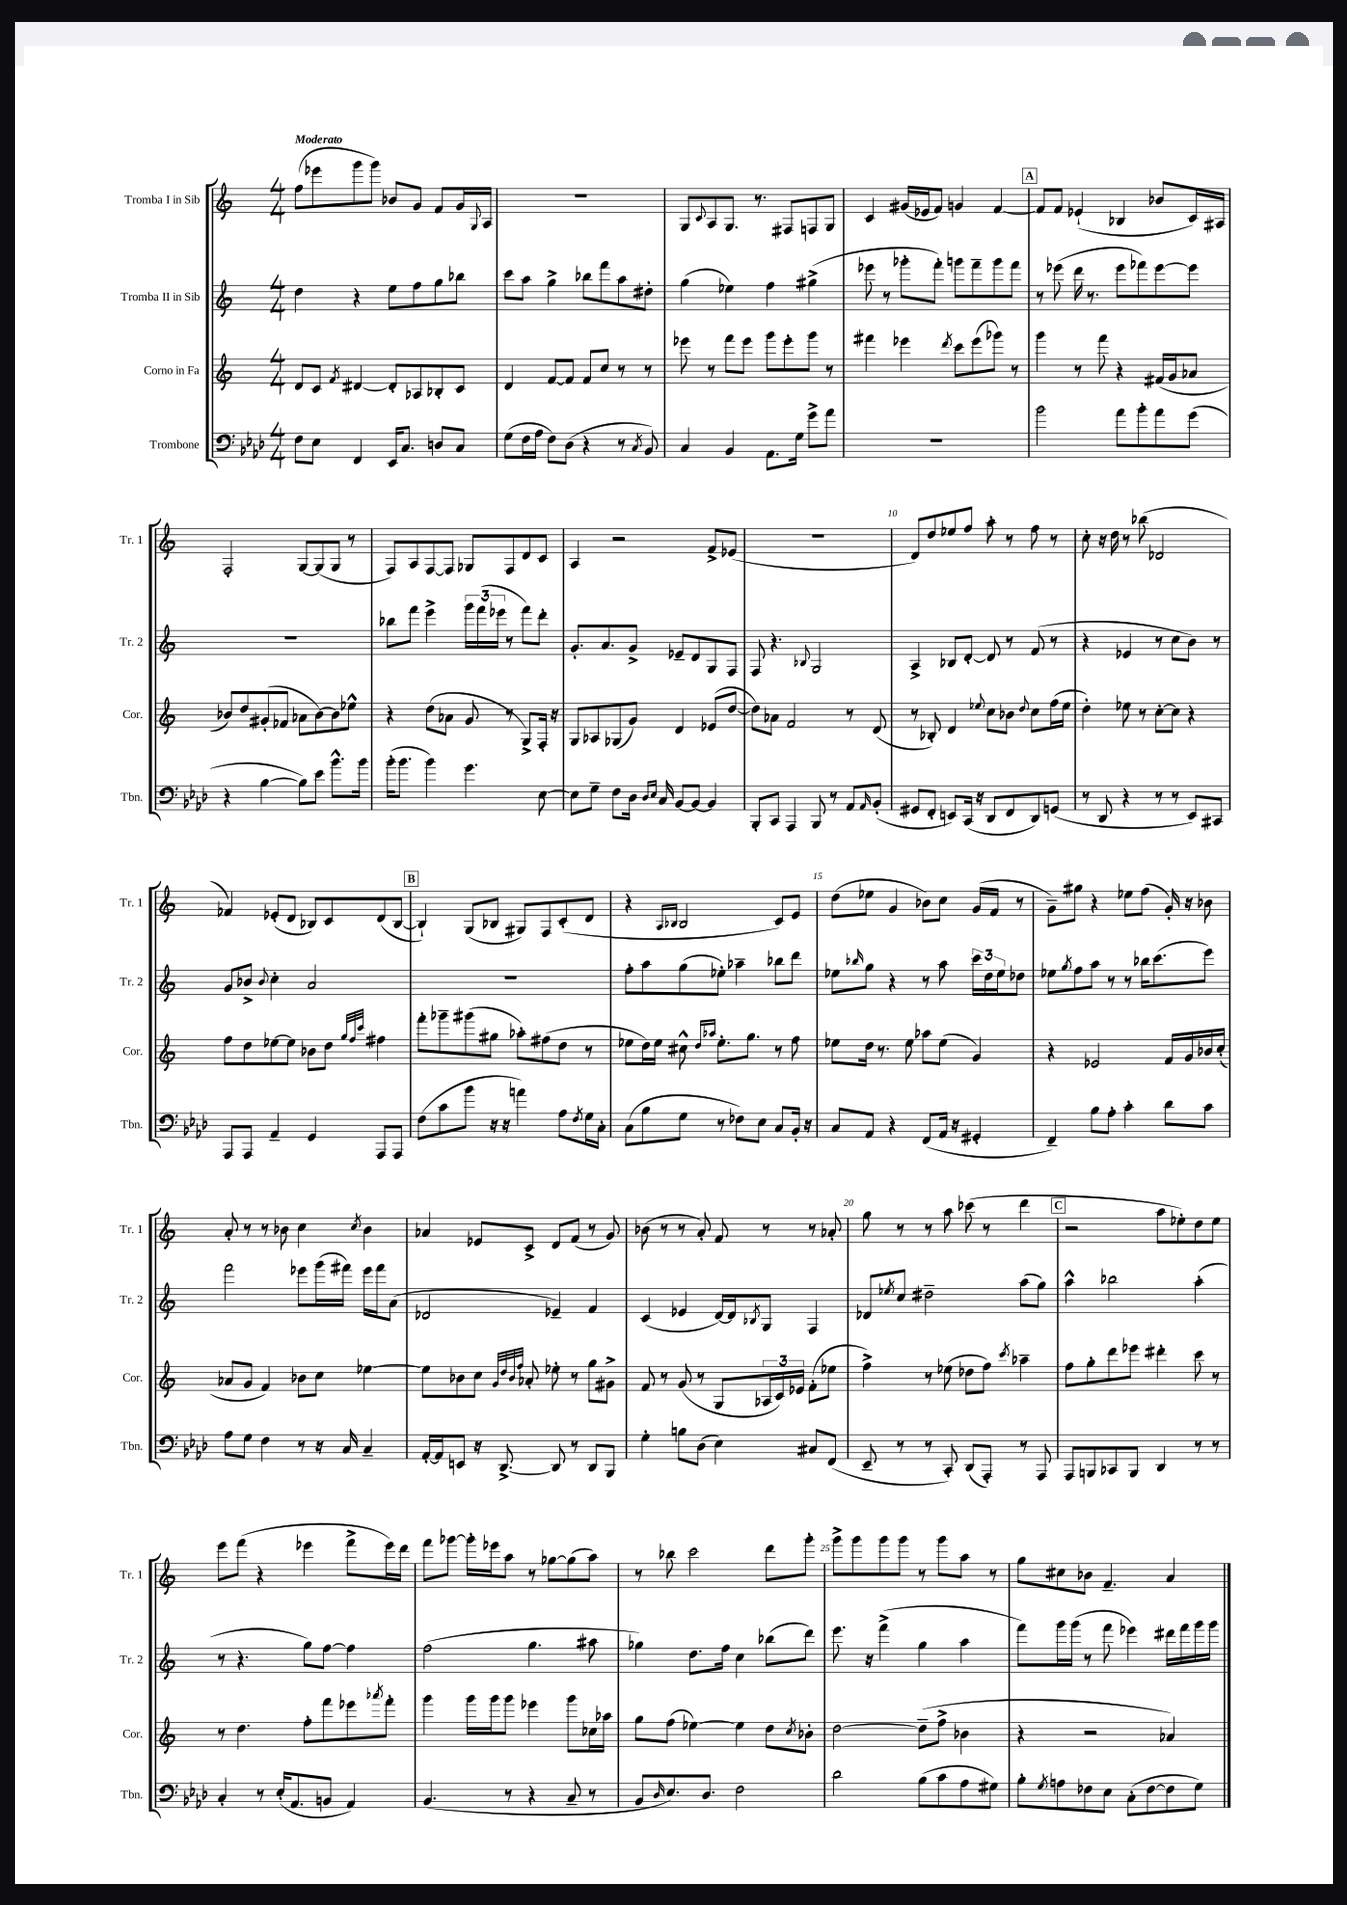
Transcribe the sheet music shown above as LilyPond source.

<<
\new StaffGroup <<
\new Staff = "s0" \with { instrumentName = "Tromba I in Sib" shortInstrumentName = "Tr. 1" } {
    \clef treble \key c \major \numericTimeSignature \time 4/4 \tempo "Moderato"
    f''8( ees'''8 g'''8 g'''8) bes'8 g'8 f'8 g'16 \appoggiatura { g8 } a16 |
    R1 |
    g8 \appoggiatura { c'8 } a8 g8. r8. fis8 f8 g8 |
    c'4 gis'16( ees'16 f'8) g'4 f'4~ |
    \mark \markup { \box "A" } f'8 f'8 ees'4-!( bes4 bes'8 c'16) ais16 |
    f2-. g8~ g8( g8 r8 |
    f8) a8 f8~ f8 ges8 f8 d'8 c'8 |
    a4 r2 f'8-> ees'8( |
    R1 |
    d'8) d''8 ees''8 f''8 a''8-. r8 f''8 r8 |
    c''8-. r16 d''16 r8 bes''8( des'2 |
    fes'4) ees'8-.( d'8 bes8) c'8 d'8( bes8~ |
    \mark \markup { \box "B" } bes4-!) g8( bes8 gis8) f8 c'8-.( d'8 |
    r4 \grace { a16 bes16 } bes2 c'8) e'8 |
    d''8( ees''8 g'4 bes'8) c''8 g'16( f'16 r8 |
    g'8--) gis''8 r4 ees''8 f''8( g'16-.) r16 bes'8 |
    a'8-. r8 r8 bes'8 c''4 \acciaccatura { c''8 } bes'4 |
    aes'4 ees'8 c'8-> d'8 f'8( r8 g'8) |
    bes'8( r8 r8 a'8-.) f'8 r8 r8 aes'8-. |
    g''8 r8 r8 a''8 ces'''8( r8 d'''4 |
    \mark \markup { \box "C" } r2 a''8 ees''8-.) d''8 ees''8 |
    e'''8 f'''8( r4 ees'''4 f'''8-> ees'''16) d'''16 |
    f'''8 ges'''8~ ges'''16-. ees'''16 a''8 r8 ges''8~ ges''8( a''8) |
    r8 bes''8 c'''2 d'''8 g'''8-. |
    g'''8-> g'''8 g'''8 g'''8 r8 g'''8 a''8 r8 |
    g''8 cis''8 bes'8 f'4.-- a'4 \bar "|." |
}
\new Staff = "s1" \with { instrumentName = "Tromba II in Sib" shortInstrumentName = "Tr. 2" } {
    \clef treble \key c \major \numericTimeSignature \time 4/4
    d''4 r4 e''8 f''8 g''8 bes''8 |
    c'''8 a''8 g''4-> bes''8 f'''8 a''8 dis''8-. |
    g''4( ees''4) f''4 gis''4->( |
    ees'''8 r8 ges'''8-. f'''8-.) g'''8 f'''8-- g'''8 f'''8 |
    \mark \markup { \box "A" } r8 ees'''8( d'''16 r8. ees'''8 fes'''8) ees'''8~ ees'''8 |
    R1 |
    bes''8 f'''8 e'''4-> \tuplet 3/2 { g'''16 f'''16( ees'''16 } r8 f'''8) d'''8-. |
    g'8.-. a'8. g'8-> ees'8-- d'8 g8 f8 |
    f8 r4. \appoggiatura { bes8 } g2 |
    a4-> bes8 d'8~-. d'8 r8 f'8( r8 |
    r4 ees'4 r8 c''8 b'8) r8 |
    g'8 bes'8-> \appoggiatura { bes'8 } c''4-. a'2 |
    \mark \markup { \box "B" } R1 |
    f''8-. a''8 g''8( ees''8-.) aes''4-- bes''8 d'''8 |
    ees''8 \grace { bes''16 } g''8 r4 r8 a''8 \tuplet 3/2 { c'''16 d''16 ees''16 } des''8 |
    ees''8 \acciaccatura { g''8 } f''8 a''8 r8 r8 bes''16 c'''8.( e'''8) |
    f'''2 ees'''8 g'''16( fis'''16) ees'''16 fis'''16 a'8( |
    des'2 ees'4--) f'4 |
    c'4( ees'4 d'16~) d'16 \acciaccatura { bes8 } g8 f4 |
    des'8 \acciaccatura { ees''8 } c''8 dis''2-- a''8( g''8) |
    \mark \markup { \box "C" } a''4-^ bes''2 a''4-.( |
    r8 r4. g''8) f''8~ f''4 |
    f''2( g''4. ais''8 |
    ges''4) d''8. f''16 c''4 bes''8( d'''8) |
    e'''8. r16 f'''4->( g''4 a''4 |
    f'''8) g'''16 g'''16( r8 f'''8 ees'''4) dis'''16 f'''16 g'''16 g'''16 \bar "|." |
}
\new Staff = "s2" \with { instrumentName = "Corno in Fa" shortInstrumentName = "Cor." } {
    \clef treble \key c \major \numericTimeSignature \time 4/4
    d'8 c'8 \acciaccatura { f'8 } dis'4~ dis'8-. aes8 bes8-. c'8 |
    d'4 f'8~ f'8 f'8 c''8 r8 r8 |
    ees'''8 r8 f'''8 ees'''8 g'''8 ees'''8-. g'''8 r8 |
    fis'''4 ees'''4 \acciaccatura { d'''8 } c'''8 ees'''8( ges'''8) r8 |
    \mark \markup { \box "A" } g'''4 r8 f'''8 r4 fis'16( g'16 aes'8 |
    bes'8) d''8 gis'8-.( fes'8 aes'8 bes'8~) bes'8 ees''8-^ |
    r4 d''8( aes'8 g'8 r8 g8->) f16-. r16 |
    g8 aes8 ges8( g'8) d'4 ees'8( d''8~ |
    d''8) aes'8 f'2 r8 d'8( |
    r8 bes8-.) d'4 \appoggiatura { ees''8 } c''8 bes'8 \appoggiatura { d''8 } c''8 f''16( ees''16 |
    d''4-.) ees''8 r8 c''8~-. c''8 r4 |
    f''8 d''8 ees''8~ ees''8 bes'8 d''8 \grace { g''32 f''32 c'''32 } fis''4 |
    \mark \markup { \box "B" } f'''8-. ges'''8-- gis'''8( gis''8 aes''8-.) fis''8( d''8 r8 |
    ees''8 d''16) ees''16 cis''8-^ \grace { d''16 aes''16 } ees''8.-. g''8. r8 f''8 |
    ees''8 d''16 r8. ees''8 aes''8 ees''8( g'4) |
    r4 ees'2 f'16 g'16 bes'16 c''16-.( |
    aes'8 g'8 f'4) bes'8 c''8 ees''4~ |
    ees''8 bes'8 c''8 \grace { g'32 d''32 bes'32 f''32 } aes'8-. ees''8-. r8 g''8 gis'8-> |
    f'8 r8 g'8( r8 g8 \tuplet 3/2 { aes16 c'16) ees'16 } f'8-.( ees''8 |
    f''4->) r8 ees''8( des''8 f''8) \acciaccatura { c'''8 } aes''4-- |
    \mark \markup { \box "C" } f''8 g''8-. d'''8 ees'''8 dis'''4-. c'''8 r8 |
    r8 d''4. f''8-. f'''8 ees'''8 \acciaccatura { aes'''8 } f'''8-. |
    g'''4 g'''16 g'''16 g'''8 ees'''4 g'''8 ces''16 aes''16 |
    g''8 f''8( ees''4~) ees''4 d''8 \acciaccatura { c''8 } bes'8-. |
    d''2~ d''8--( f''8-> bes'4 |
    r4 r2 aes'4) \bar "|." |
}
\new Staff = "s3" \with { instrumentName = "Trombone" shortInstrumentName = "Tbn." } {
    \clef bass \key aes \major \numericTimeSignature \time 4/4
    f8 ees8 f,4 ees,16 c8. d8 c8 |
    g8( f16 aes16 f8) des8( r4 r8 \acciaccatura { c8 } bes,8) |
    c4 bes,4 aes,8. g16 g'8-> aes'8 |
    R1 |
    \mark \markup { \box "A" } bes'2 aes'8 bes'8-. aes'8 g'8( |
    r4 bes4~ bes8) ees'8 bes'8.-^ bes'16 |
    bes'16-.( bes'8. bes'4) g'4. ees8~ |
    ees8 g8-- f8 des16 \grace { des16 ees16 } c16 bes,8~ bes,8~ bes,4 |
    bes,,8-. c,8 aes,,4 bes,,8 r8 aes,8 \grace { aes,16 } bes,8-.( |
    gis,8 f,8-. e,8) c,16( r16 des,8 f,8 des,8) g,8( |
    r8 des,8 r4 r8 r8 ees,8) cis,8 |
    aes,,8 aes,,8 aes,4-- g,4 aes,,8 aes,,8 |
    \mark \markup { \box "B" } f8( c'8 bes'8 r16 r16 a'4) aes8 \acciaccatura { f8 } g16 c16-. |
    c8( bes8 g8 r8 fes8) ees8 c8 bes,16-. r16 |
    c8 aes,8 r4 f,8( aes,16 r16 gis,4-. |
    f,4--) bes8 aes8-. c'4-. des'8 c'8 |
    aes8 g8 f4 r8 r16 c16 c4-- |
    aes,16~-. aes,16 e,8 r16 des,8.~-> des,8 r8 des,8 bes,,8 |
    g4-. b8 des8( ees4) cis8 f,8( |
    ees,8-- r8 r8 c,8-.) des,8( aes,,8-.) r8 aes,,8 |
    \mark \markup { \box "C" } aes,,8 b,,8 ces,8 b,,8 des,4 r8 r8 |
    c4-. r8 ees16-.( aes,8. b,8 aes,4) |
    bes,4.( r8 r4 c8-- r8 |
    bes,8 \grace { des16 } ees8.) des8. f2 |
    des'2 bes8( c'8 aes8 gis8) |
    bes8-. \acciaccatura { g8 } a8 fes8 ees8 c8-.( fes8~ fes8 g8) \bar "|." |
}
>>
>>
